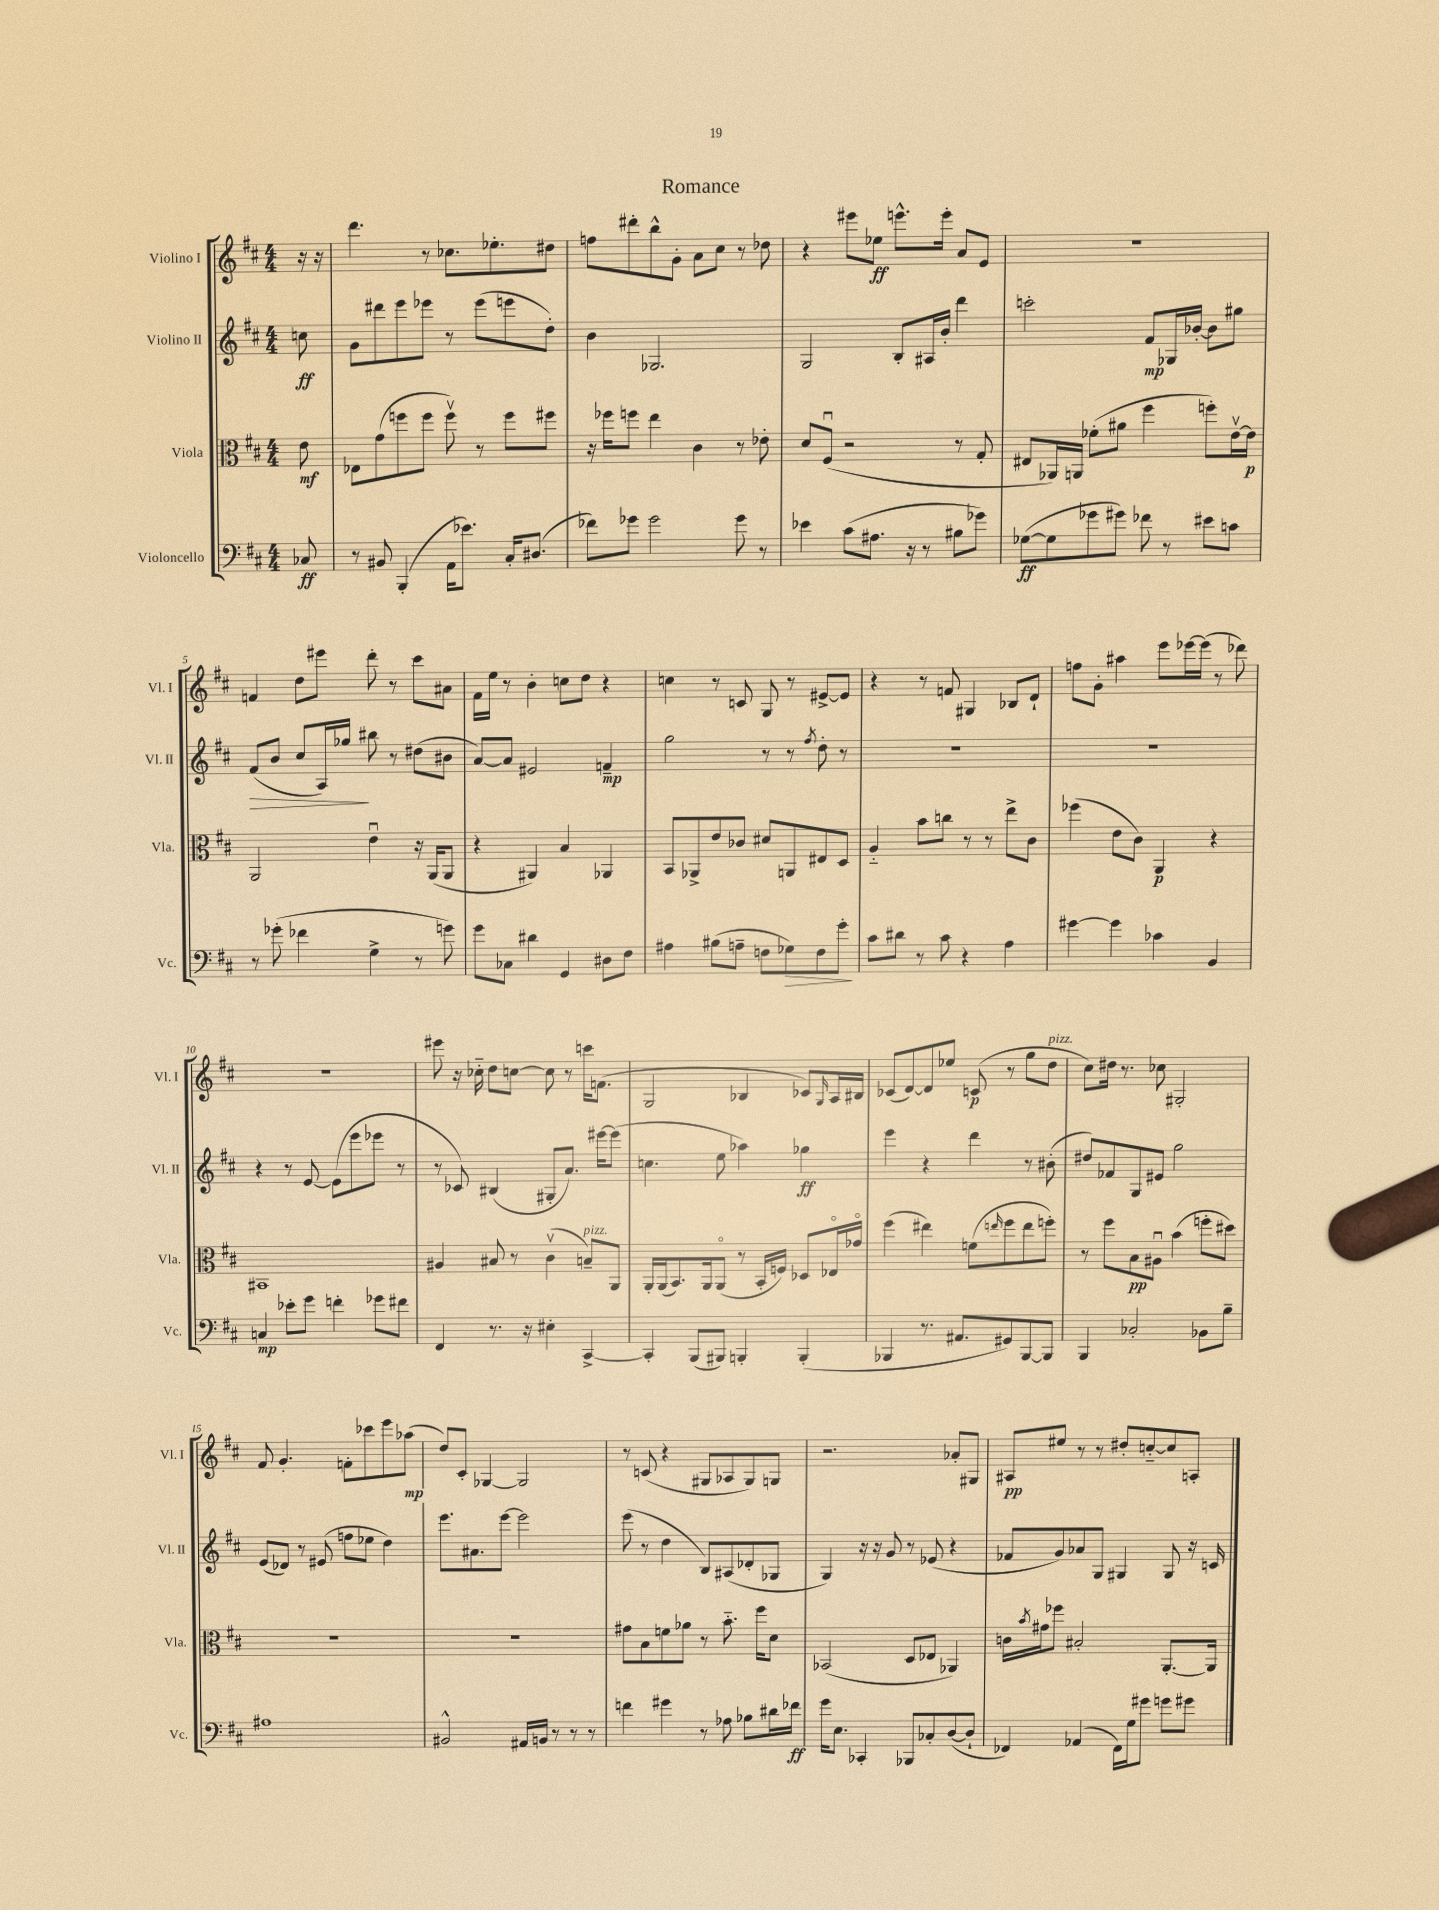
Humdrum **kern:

**kern	**kern	**kern	**kern
*staff4	*staff3	*staff2	*staff1
*clefF4	*clefC3	*clefG2	*clefG2
*k[f#c#]	*k[f#c#]	*k[f#c#]	*k[f#c#]
*M4/4	*M4/4	*M4/4	*M4/4
8C-	8e	8cc	16r
.	.	.	16r
=	=	=	=
8r	8E-	8g	4.ddd
8BB#	(8g	8ddd#	.
(4BBB'	8ff	8eee	.
.	8ff	8eee-	8r
16AA	8ffv)	8r	8.cc-
8.e-)	.	.	.
.	8r	(8eee-	.
.	.	.	8.ee-'
16C#'	8ff	8eee	.
(8.D#	.	.	.
.	8ff#	8dd')	8dd#
=	=	=	=
8f-)	16r	4b	8ff
.	16ff-	.	.
8g-	8ff	.	8ddd#'
2g-	4ee	2.G-	8bb^^
.	.	.	8g'
.	4c#	.	8a
.	.	.	8cc#
8g-	8r	.	8r
8r	8e-'	.	8dd-
=	=	=	=
4e-	8d	2G	4r
.	(8F#u	.	.
(8c#	2r	.	8eee#
8.A#	.	.	8ee-
.	.	8B'	8.eee^^
16r	.	.	.
8r	.	16A#	.
.	.	16b'	16eee'
8B#	8r	4ddd	8a
8g-)	8G'	.	8e
=	=	=	=
([8G-	8E#	2ccc'	1r
8G-]	16AA-)	.	.
.	16AA	.	.
8g-	(8f-'	.	.
8g#)	8a#	.	.
8f-	4ff#	8f#	.
8r	.	16G-	.
.	.	[16b-'	.
8e#	8ff')	8b-]	.
8c	[16ev	8gg#	.
.	16e]	.	.
=	=	=	=
8r	2AA	(8f#	4f
(8g-'	.	8b	.
4f-	.	8cc#	8dd
.	.	16A)	8eee#
.	.	16gg-	.
4G^	4eu	8bb#	8ddd'
.	.	8r	8r
8r	16r	(8dd#	8ccc#
.	(16AA	.	.
8g)	8AA	8b#	8a#
=	=	=	=
8g	4r	[8a)	16f#
.	.	.	16ee
8C-	.	8a]	8r
4d#	4AA#)	2e#	4b'
4GG	4B	.	8cc
.	.	.	8dd
8D#	4AA-	4f~	4r
8F#	.	.	.
=	=	=	=
4A#	8BB	2gg	4cc
.	8AA-^	.	.
(8B#	8e	.	8r
8A~	8c-	.	8c
8F	8d#	8r	8G
8G-)	8AA	8r	8r
.	.	8qff#	.
8F	8E#	8dd'	[8e#^
8g'	8D	8r	8e#]
=	=	=	=
8c#	4A'~	1r	4r
8d#	.	.	.
8r	8b	.	8r
8c#	8cc	.	8f
4r	8r	.	4G#
.	8r	.	.
4A	8ee^	.	8B-
.	8c#	.	8d`
=	=	=	=
[4g#	(4ff-	1r	8ff
.	.	.	8g'
4g#]	8e	.	4aa#
.	8c#)	.	.
4c-	4AA	.	8eee
.	.	.	[16eee-
.	.	.	(16eee-]
4BB	4r	.	8r
.	.	.	8ddd-)
=	=	=	=
4C	1BB#	4r	1r
8e-'	.	8r	.
8g	.	[8e	.
4f'	.	(8e]	.
.	.	8eee	.
8g-	.	8eee-	.
8f#	.	8r	.
=	=	=	=
4FF#	4A#	8r	8eee#
.	.	8c-)	16r
.	.	.	16cc-'~
8.r	8B#	(4B#	8dd
.	8r	.	[8cc
16r	.	.	.
4E#'	(4c#v	8G#'	8cc]
.	.	8.a)	8r
[4CC#^	8B~)	.	16ccc
.	.	[16eee#	(8.f
.	8AA	(8eee#]	.
=	=	=	=
4CC#']	16AA'	4.cc	2G
.	(16AA	.	.
.	8.BB)	.	.
(8BBB	.	.	.
.	16AA	.	.
8BBB#)	(8AAo	8ee	.
4BBB'	8r	4aa-)	4B-
.	16BB'	.	.
.	16F)	.	.
(4BBB'	8D-	4gg-	8c-)
.	.	.	16qqG
.	16E-o	.	16A
.	16g-o	.	16B#
=	=	=	=
4BBB-	(4ff#	4eee	(8c-
.	.	.	[8d)
8.r	4ee#)	4r	8d]
.	.	.	8ee-
8.AA#	.	.	.
.	(8f	4ddd	(8c
.	16qqee	.	.
8GG#)	8ff#	.	8r
[8BBB-	8ee	8r	8gg
8BBB-]	8ff')	(8b#'	8dd
=	=	=	=
4BBB	8r	8dd#)	8cc#)
.	8ff#	8f-	16dd#
.	.	.	8.r
2C-'	8B	8G	.
.	8A#u	8e#	8cc-
.	(4b	2gg	2G#'
8BB-	8ff'	.	.
8B~	8dd#)	.	.
=	=	=	=
1A#	1r	(8e	8f#
.	.	8d-)	4.g'
.	.	8r	.
.	.	(8e#	.
.	.	8ff	8f'
.	.	8ee-	8ccc-
.	.	4dd)	8eee
.	.	.	(8aa-
=	=	=	=
2BB#^^	1r	8.eee	8dd)
.	.	.	8c#'
.	.	8.a#	.
.	.	.	[4G-
.	.	[8eee	.
16AA#	.	2eee]	2G-]
16BB	.	.	.
8r	.	.	.
8r	.	.	.
8r	.	.	.
=	=	=	=
4f	8g#	(8eee	8r
.	8B	8r	(8c
4g#	8f	4dd	4r
.	8a-	.	.
8r	8r	8B)	8G#
8A-	8.b'~	(8A#	8A-
8B-	.	8d-'	8G#)
.	16ff#	.	.
16d#	8d	8G-	8G
16f-	.	.	.
=	=	=	=
16g	(2BB-	4G)	2.r
8.E	.	.	.
4CC-'	.	16r	.
.	.	16r	.
.	.	8g	.
8BBB-	8D	8r	.
8C-'	8E-	(8e-	.
([8D	4AA-)	4r	8a-'
8D`]	.	.	8G#
=	=	=	=
4FF-)	16c	8f-	8A#
.	8qb	.	.
.	16g#	.	.
.	8ff-	8g)	8ee#
(4AA-	2B#'	8a-	8r
.	.	8G	8r
16FF-)	.	4G#	8dd#'
16G	.	.	.
8g#	.	.	[8cc'~
8g	[8.AA'	8G#	8cc]
8g#	.	16r	8A'
.	16AA]	16c	.
==	==	==	==
*-	*-	*-	*-
